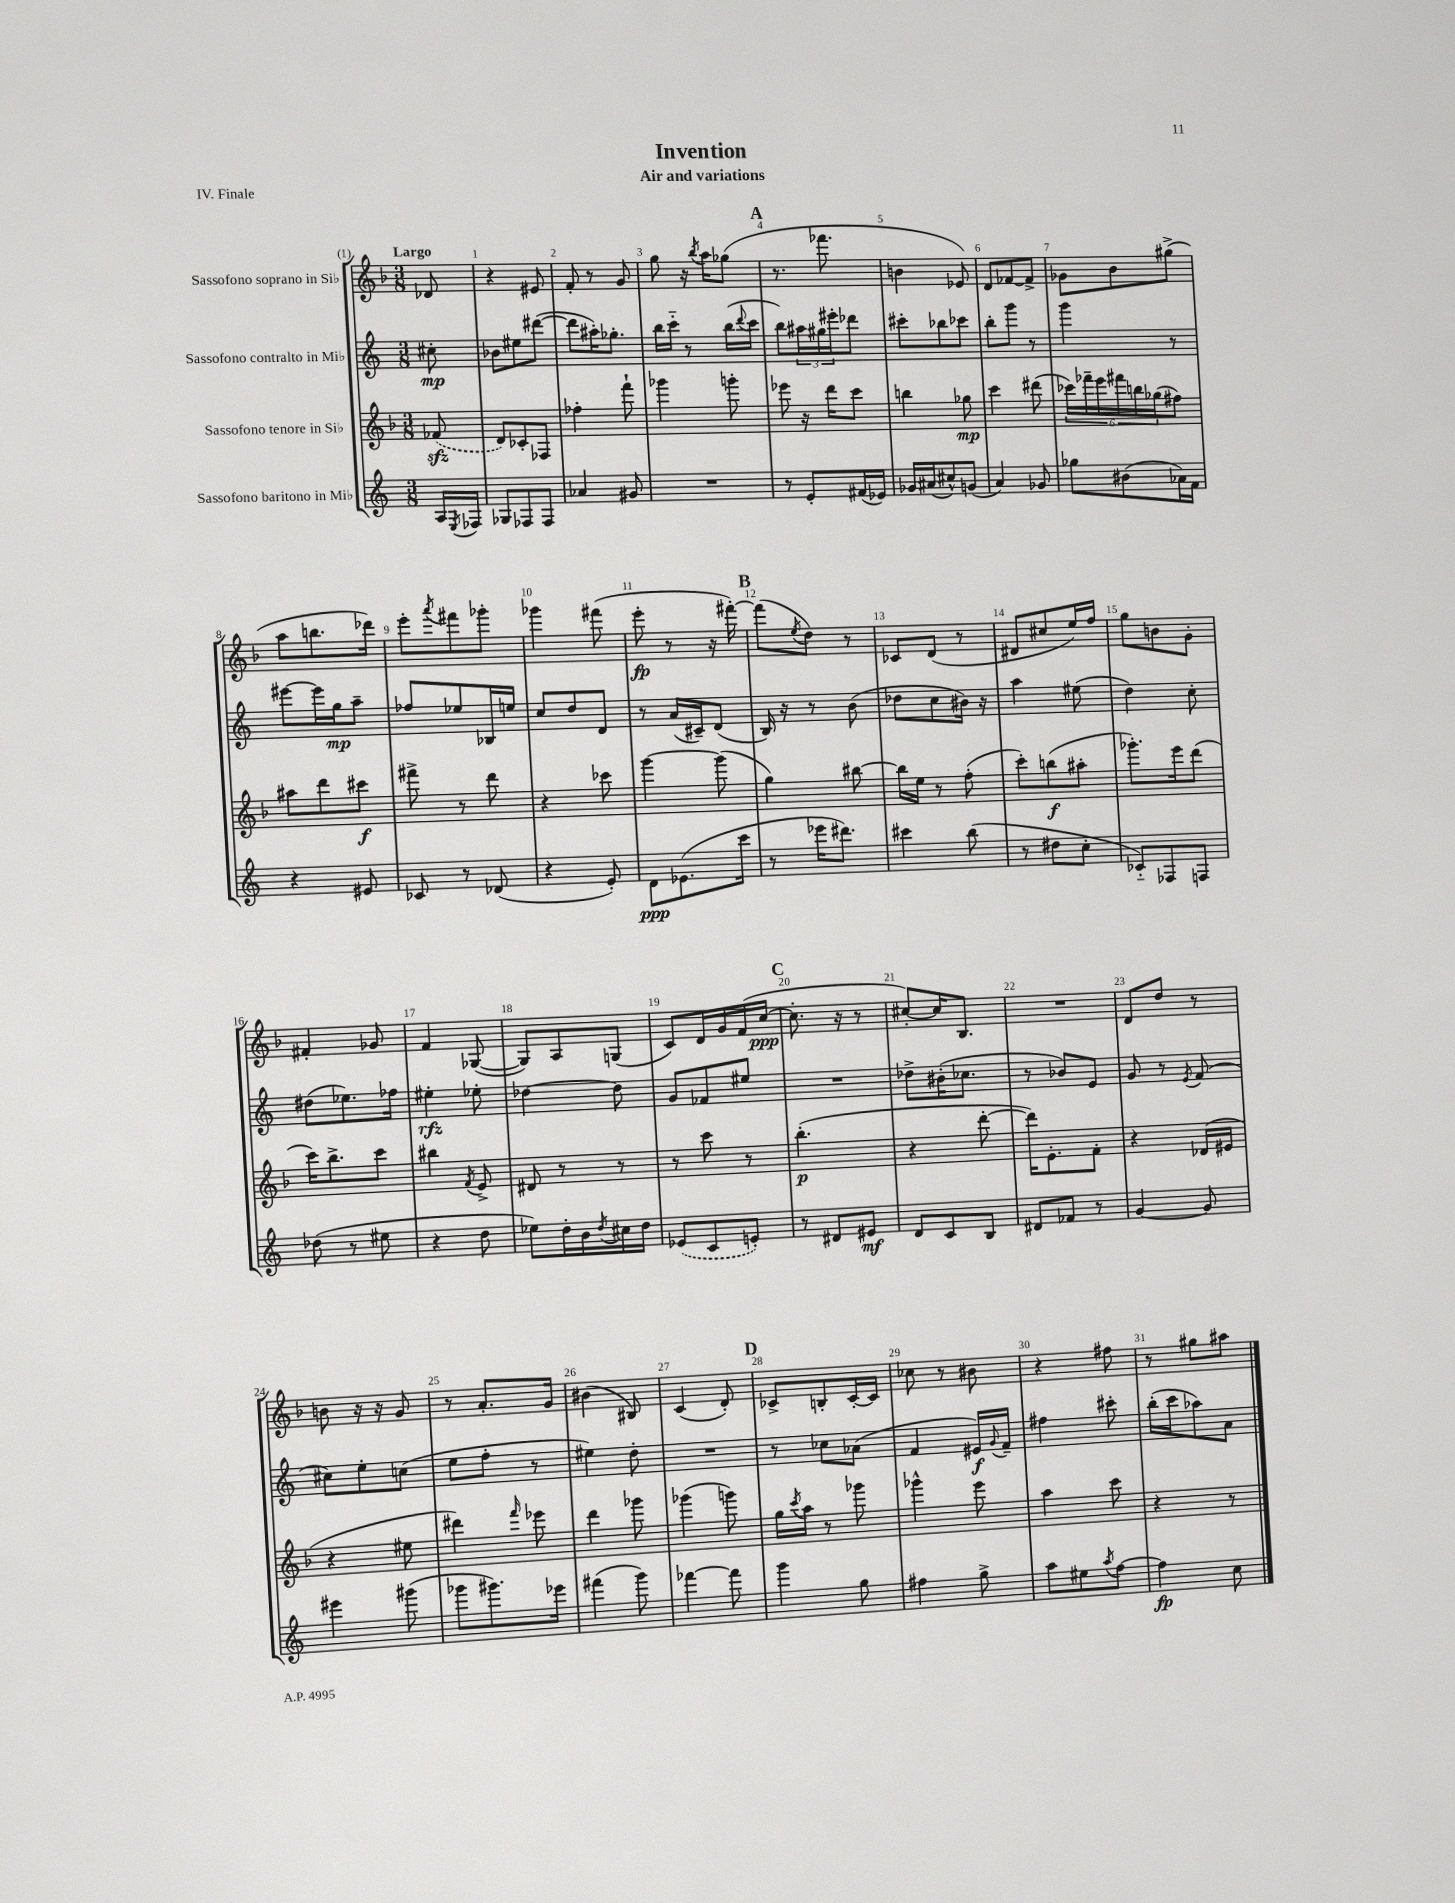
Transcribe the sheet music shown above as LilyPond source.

\header { title = "Invention" subtitle = "Air and variations" piece = "IV. Finale" }
<<
\new StaffGroup <<
\new Staff = "s0" \with { instrumentName = "Sassofono soprano in Sib" } {
    \clef treble \key f \major \numericTimeSignature \time 3/8 \partial 8 \tempo "Largo"
    des'8 |
    r4 eis'8 |
    f'8-. r8 g'8 |
    g''8 r16 \acciaccatura { bes''8 } a''16 ges''8( |
    \mark \markup { \bold "A" } r8. fes'''8. |
    b'4 ees'8) |
    d'8 fes'8~ fes'8-> |
    ges'8 bes'8 gis''8->( |
    a''8 b''8. des'''16) |
    e'''8-. \acciaccatura { a'''8 } fis'''8 ges'''8-. |
    ges'''4 fis'''8( |
    e'''8-.\fp r8 r16 fis'''16~-.) |
    \mark \markup { \bold "B" } fis'''8( \acciaccatura { e''8 } d''8) r8 |
    ces'8 d'8( r8 |
    dis'8 cis''8 e''16) f''16 |
    g''8 b'8 g'8-. |
    fis'4-. ges'8 |
    f'4 ges8~( |
    ges8) a8 g8( |
    c'8) d'16 g'16 f'16( c''16~\ppp |
    \mark \markup { \bold "C" } c''8.-. r16 r8 |
    cis''8~-.) cis''16 bes8. |
    R4. |
    d'8 d''8 r8 |
    b'8 r16 r16 g'8 |
    r8 a'8.-. g'16 |
    bis'4( bis8) |
    c'4( d'8-.) |
    \mark \markup { \bold "D" } ces'8-> b8-. ces'16~-. ces'16 |
    ces''8 r8 bis'8 |
    r4 fis''8 |
    r8 gis''8 ais''8 \bar "|." |
}
\new Staff = "s1" \with { instrumentName = "Sassofono contralto in Mib" } {
    \clef treble \key c \major \numericTimeSignature \time 3/8 \partial 8
    cis''8-.\mp |
    bes'8 eis''8 dis'''8~( |
    dis'''8 ais''16-.) ges''8.-. |
    b''16 c'''16-_ r8 b''16( \appoggiatura { d'''8 } c'''16 |
    \mark \markup { \bold "A" } b''8) \tuplet 3/2 { ais''16 gis''16 eis'''16-. } des'''8 |
    cis'''8-. bes''8 ces'''8 |
    b''8-. g'''8 r8 |
    g'''4 r8 |
    eis'''8~ eis'''16 g''16\mp a''8-- |
    fes''8 ees''8 bes16 e''16 |
    c''8 d''8 d'8 |
    r8 a'16( cis'16--) d'8( |
    \mark \markup { \bold "B" } b16) r16 r8 b'8( |
    des''8 c''8 bis'16) r16 |
    a''4 eis''8( |
    d''4) c''8-. |
    dis''8( ees''8.) fes''16 |
    eis''4-.\rfz ees''8-. |
    des''4~ des''8 |
    g'8 fes'8 eis''8 |
    \mark \markup { \bold "C" } R4. |
    des''8-> bis'16-.( ces''8. |
    r8 bes'8) e'8 |
    g'8 r8 \acciaccatura { e'8 } f'8( |
    cis''8) e''8-. c''8( |
    e''8 f''8-. r8 |
    eis''4) d''8-. |
    R4. |
    \mark \markup { \bold "D" } r8 ces''8 aes'8( |
    f'4 eis'16\f) \appoggiatura { g'8 } f'16-- |
    fis''4 cis'''8-. |
    b''16-.( c'''16 aes''8) a'8 \bar "|." |
}
\new Staff = "s2" \with { instrumentName = "Sassofono tenore in Sib" } {
    \clef treble \key f \major \numericTimeSignature \time 3/8 \partial 8
    \once \slurDashed fes'8\sfz( |
    d'8) ces'8-. fes8 |
    fes''4-. f'''8-! |
    ges'''4 g'''8-. |
    \mark \markup { \bold "A" } ees'''8 r16 d'''16 c'''8 |
    b''4 ges''8\mp |
    c'''4 dis'''8( |
    \tuplet 6/4 { ces'''16) fes'''16-- e'''16 fis'''16 b''16 ges''16( } fis''8) |
    ais''8 d'''8 cis'''8\f |
    fis'''8-> r8 d'''8 |
    r4 ces'''8 |
    g'''4~ g'''8( |
    \mark \markup { \bold "B" } g''4) bis''8~ |
    bis''16 e''16 r8 f''8-.( |
    c'''8-.) b''8\f( ais''8-. |
    ges'''8.-.) e'''16 d'''8( |
    c'''16) bes''8.-> c'''8 |
    bis''4 \acciaccatura { f'8 } e'8-> |
    dis'8 r8 r8 |
    r8 c'''8 r8 |
    \mark \markup { \bold "C" } bes''4.-.\p( |
    r4 d'''8~-. |
    d'''16) e'8.-. f'8-. |
    r4 des'16( eis'16 |
    r4 eis''8 |
    dis'''4) \grace { f'''16 } ees'''8 |
    d'''4 ges'''8 |
    ges'''4( g'''8) |
    \mark \markup { \bold "D" } g''16 \acciaccatura { c'''8 } a''16 r8 ges'''8 |
    ges'''4-^ e'''8 |
    a''4 c'''8 |
    r4 r8 \bar "|." |
}
\new Staff = "s3" \with { instrumentName = "Sassofono baritono in Mib" } {
    \clef treble \key c \major \numericTimeSignature \time 3/8 \partial 8
    a16 \acciaccatura { e8 } fes16 |
    ges8 fes8 fes8 |
    aes'4 gis'8 |
    R4. |
    \mark \markup { \bold "A" } r8 e'8-. fis'16( ees'16) |
    ges'16 ais'16( cis''8-^) g'8( |
    a'4) ges'8 |
    ges''8 bis'8( aes'16) f'16 |
    r4 eis'8 |
    ces'8 r8 des'8( |
    r4 e'8-.) |
    d'8\ppp ees'8.( c'''16 |
    \mark \markup { \bold "B" } r8 ees'''16 dis'''8.) |
    cis'''4 b''8( |
    r8 dis''8 c''8-. |
    ces'8-_) fes8 f8 |
    des''8( r8 eis''8 |
    r4 d''8 |
    ees''8) d''16-. b'16 \acciaccatura { d''8 } cis''16 d''16 |
    \once \slurDashed ees'8( c'8 e'8-.) |
    \mark \markup { \bold "C" } r8 dis'8 eis'8\mf |
    d'8 c'8 b8 |
    dis'8 fes'8 r8 |
    g'4~ g'8 |
    eis'''4 gis'''8( |
    ges'''8 gis'''8.) ees'''16 |
    fis'''4( g'''8) |
    fes'''4~ fes'''8 |
    \mark \markup { \bold "D" } g'''4 g''8 |
    fis''4 g''8-> |
    a''8 eis''8 \acciaccatura { a''8 } f''8~ |
    f''4\fp c''8 \bar "|." |
}
>>
>>
\layout { \context { \Score \override BarNumber.break-visibility = ##(#f #t #t) barNumberVisibility = #all-bar-numbers-visible } }
